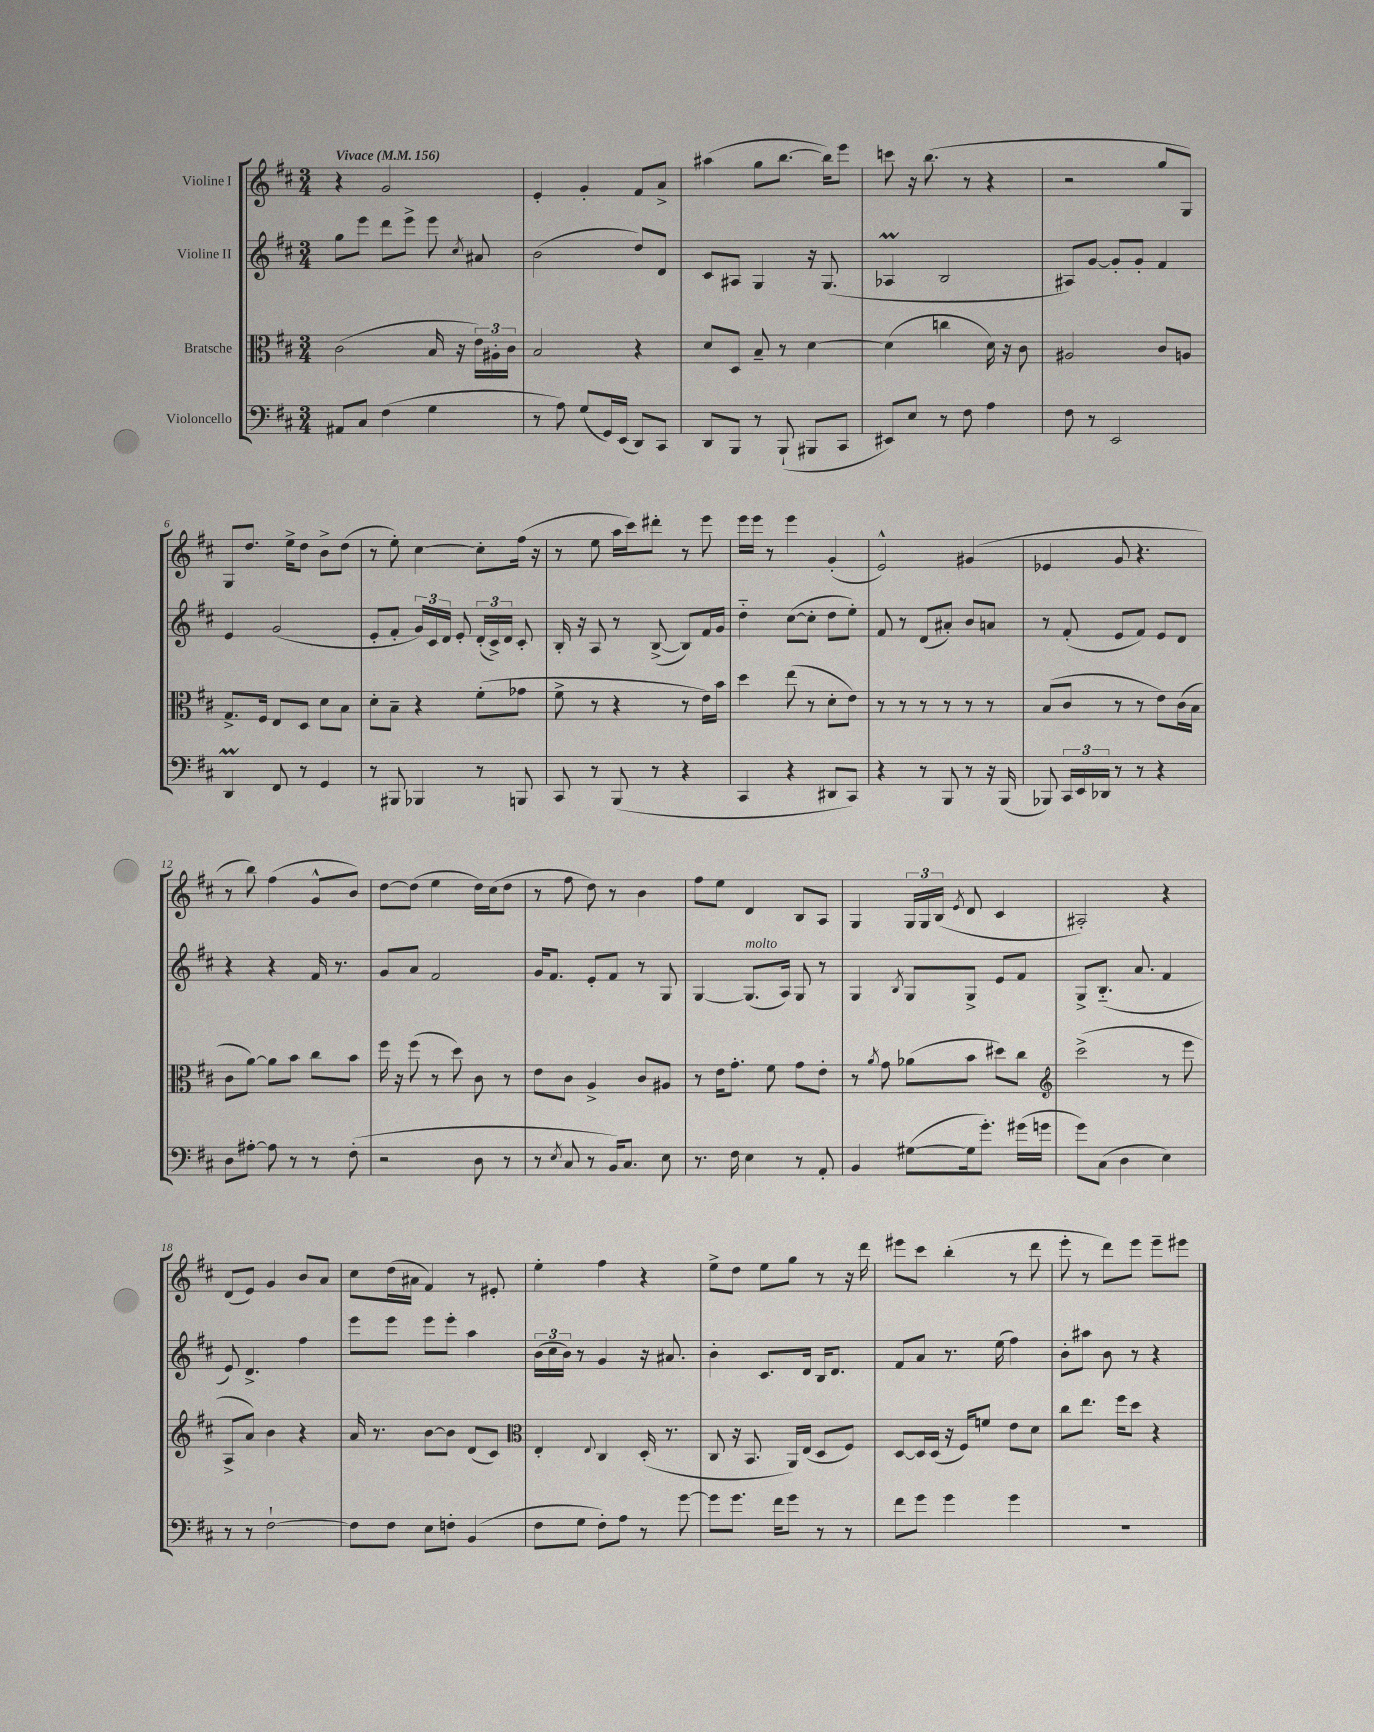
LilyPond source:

<<
\new StaffGroup <<
\new Staff = "s0" \with { instrumentName = "Violine I" } {
    \clef treble \key d \major \numericTimeSignature \time 3/4 \tempo "Vivace" 4 = 156
    \autoBeamOff r4 g'2 |
    e'4-. g'4-. fis'8[ a'8]-> |
    ais''4( g''8[ b''8.]~ b''16[) e'''8] |
    c'''8 r16 b''8.( r8 r4 |
    r2 g''8[ g8]) |
    g8[ d''8.] e''16[-> d''8] b'8[-> d''8]( |
    r8 e''8-.) cis''4~ cis''8[-. fis''16]( r16 |
    r8 e''8 a''16[ cis'''16) dis'''8]-. r8 e'''8 |
    e'''16[ e'''16] r8 e'''4 g'4-.( |
    e'2-^) gis'4( |
    ees'4 g'8 r4. |
    r8 b''8) fis''4( g'8[-^ b'8]) |
    d''8[~ d''8]( e''4 d''16[) cis''16( d''8] |
    r8 fis''8 d''8) r8 b'4 |
    fis''8[ e''8] d'4 b8[ a8] |
    g4 \tuplet 3/2 { g16[ g16 b16]( } \acciaccatura { e'8 } d'8 cis'4 |
    ais2-.) r4 |
    d'8[( e'8]) g'4 b'8[ a'8] |
    cis''8[ d''16( ais'16] fis'4) r8 eis'8-. |
    e''4-. fis''4 r4 |
    e''8[-> d''8] e''8[ g''8] r8 r16 d'''16 |
    eis'''8[ cis'''8] b''4-.( r8 d'''8 |
    e'''8-. r8 d'''8[) e'''8] e'''8[-- eis'''8] \bar "|." |
}
\new Staff = "s1" \with { instrumentName = "Violine II" } {
    \clef treble \key d \major \numericTimeSignature \time 3/4
    \autoBeamOff g''8[ e'''8] d'''8[ e'''8]-> e'''8 \acciaccatura { cis''8 } ais'8 |
    b'2( d''8[) d'8] |
    cis'8[ ais8] g4 r16 g8.( |
    aes4\prall b2 |
    ais8[) g'8]~ g'8[-. g'8]-. fis'4 |
    e'4 g'2( |
    e'8[-. fis'8]-. \tuplet 3/2 { g'16[) cis'16 d'16] } e'8-. \tuplet 3/2 { d'16[-.( cis'16->) d'16] } cis'8-. |
    b16-. r16 a8 r8 b8~->( b8[) fis'16 g'16] |
    d''4-_ cis''8[~( cis''8]-. d''8[ e''8]-.) |
    fis'8 r8 d'8[( ais'8]-.) b'8[ a'8] |
    r8 fis'8-.( e'8[ fis'8]) e'8[ d'8] |
    r4 r4 fis'16 r8. |
    g'8[ a'8] fis'2 |
    g'16[ fis'8.] e'8[-. fis'8] r8 g8 |
    g4~ g8.[^\markup { \italic "molto" }( a16]) g8 r8 |
    g4 \acciaccatura { b8 } g8[ g8]-> e'8[ fis'8] |
    g8[-> b8.]-_( a'8. fis'4 |
    e'8) d'4.-> fis''4 |
    e'''8[ e'''8] e'''8[ e'''8]-. a''4 |
    \tuplet 3/2 { b'16[( cis''16 b'16]) } r8 g'4 r16 ais'8. |
    b'4-. cis'8.[ d'16] b16[ d'8.] |
    fis'8[ a'8] r8. e''16( fis''4) |
    b'8[-. ais''8] b'8 r8 r4 \bar "|." |
}
\new Staff = "s2" \with { instrumentName = "Bratsche" } {
    \clef alto \key d \major \numericTimeSignature \time 3/4
    \autoBeamOff cis'2( b16 r16 \tuplet 3/2 { e'16[) ais16-. cis'16] } |
    b2 r4 |
    d'8[ d8] b8-- r8 d'4~ |
    d'4( c''4 d'16) r16 cis'8 |
    ais2 cis'8[ a8] |
    g8.[-> fis16] e8[ d8] d'8[ b8] |
    d'8[-. b8]-- r4 fis'8[-.( ges'8] |
    fis'8-> r8 r4 r8 e'16[) b'16] |
    d''4 e''8( r8 d'8[-. e'8]) |
    r8 r8 r8 r8 r8 r8 |
    b8[( cis'8] r8 r8 e'8[) cis'16( b16] |
    cis'8[ a'8]~) a'8[ b'8] cis''8[ b'8] |
    fis''16 r16 fis''8( r8 d''8) cis'8 r8 |
    e'8[ cis'8] a4-> cis'8[ ais8] |
    r8 e'16[ g'8.]-. fis'8 g'8[ e'8]-. |
    r8 \acciaccatura { a'8 } g'8 aes'8[( b'8] dis''8[) cis''8] |
    \clef treble cis'''2->( r8 e'''8 |
    a8[-> a'8]) b'4 r4 |
    a'16 r8. b'8[~ b'8] d'8[( cis'8]) |
    \clef alto e4-. \appoggiatura { e8 } cis4 d16-.( r8. |
    cis8 r16 b,8. a,16[) e16]( d8[ fis8]) |
    d8[~ d16 d16]( r16 fis16[) f'8] e'8[ d'8] |
    cis''8[ e''8.] fis''16[ d''8] r4 \bar "|." |
}
\new Staff = "s3" \with { instrumentName = "Violoncello" } {
    \clef bass \key d \major \numericTimeSignature \time 3/4
    \autoBeamOff ais,8[ cis8] fis4( g4 |
    r8 a8) g8[( g,16) e,16]( d,8[) cis,8] |
    d,8[ b,,8] r8 b,,8-!( bis,,8[ cis,8] |
    eis,8[) e8] r8 fis8 a4 |
    fis8 r8 e,2 |
    d,4\prall fis,8 r8 g,4 |
    r8 bis,,8 bes,,4 r8 b,,8 |
    cis,8 r8 b,,8( r8 r4 |
    cis,4 r4 dis,8[ cis,8]) |
    r4 r8 b,,8 r8 r16 b,,16( |
    bes,,8) \tuplet 3/2 { cis,16[ e,16 des,16] } r8 r8 r4 |
    d8[ ais8]~-. ais8 r8 r8 fis8-.( |
    r2 d8 r8 |
    r8 \acciaccatura { e8 } cis8 r8 b,16[) cis8.] e8 |
    r8. fis16 e4 r8 a,8-. |
    b,4 gis8[~( gis16 g'8.]-.) gis'16[( g'16] |
    g'8[) cis8]( d4 e4) |
    r8 r8 fis2~-! |
    fis8[ fis8] e8[ f8]-. b,4( |
    fis8[ g8] fis8[-.) a8] r8 g'8~ |
    g'8[ g'8.] fis'16[ g'8] r8 r8 |
    fis'8[ g'8] g'4 g'4 |
    R2. \bar "|." |
}
>>
>>
